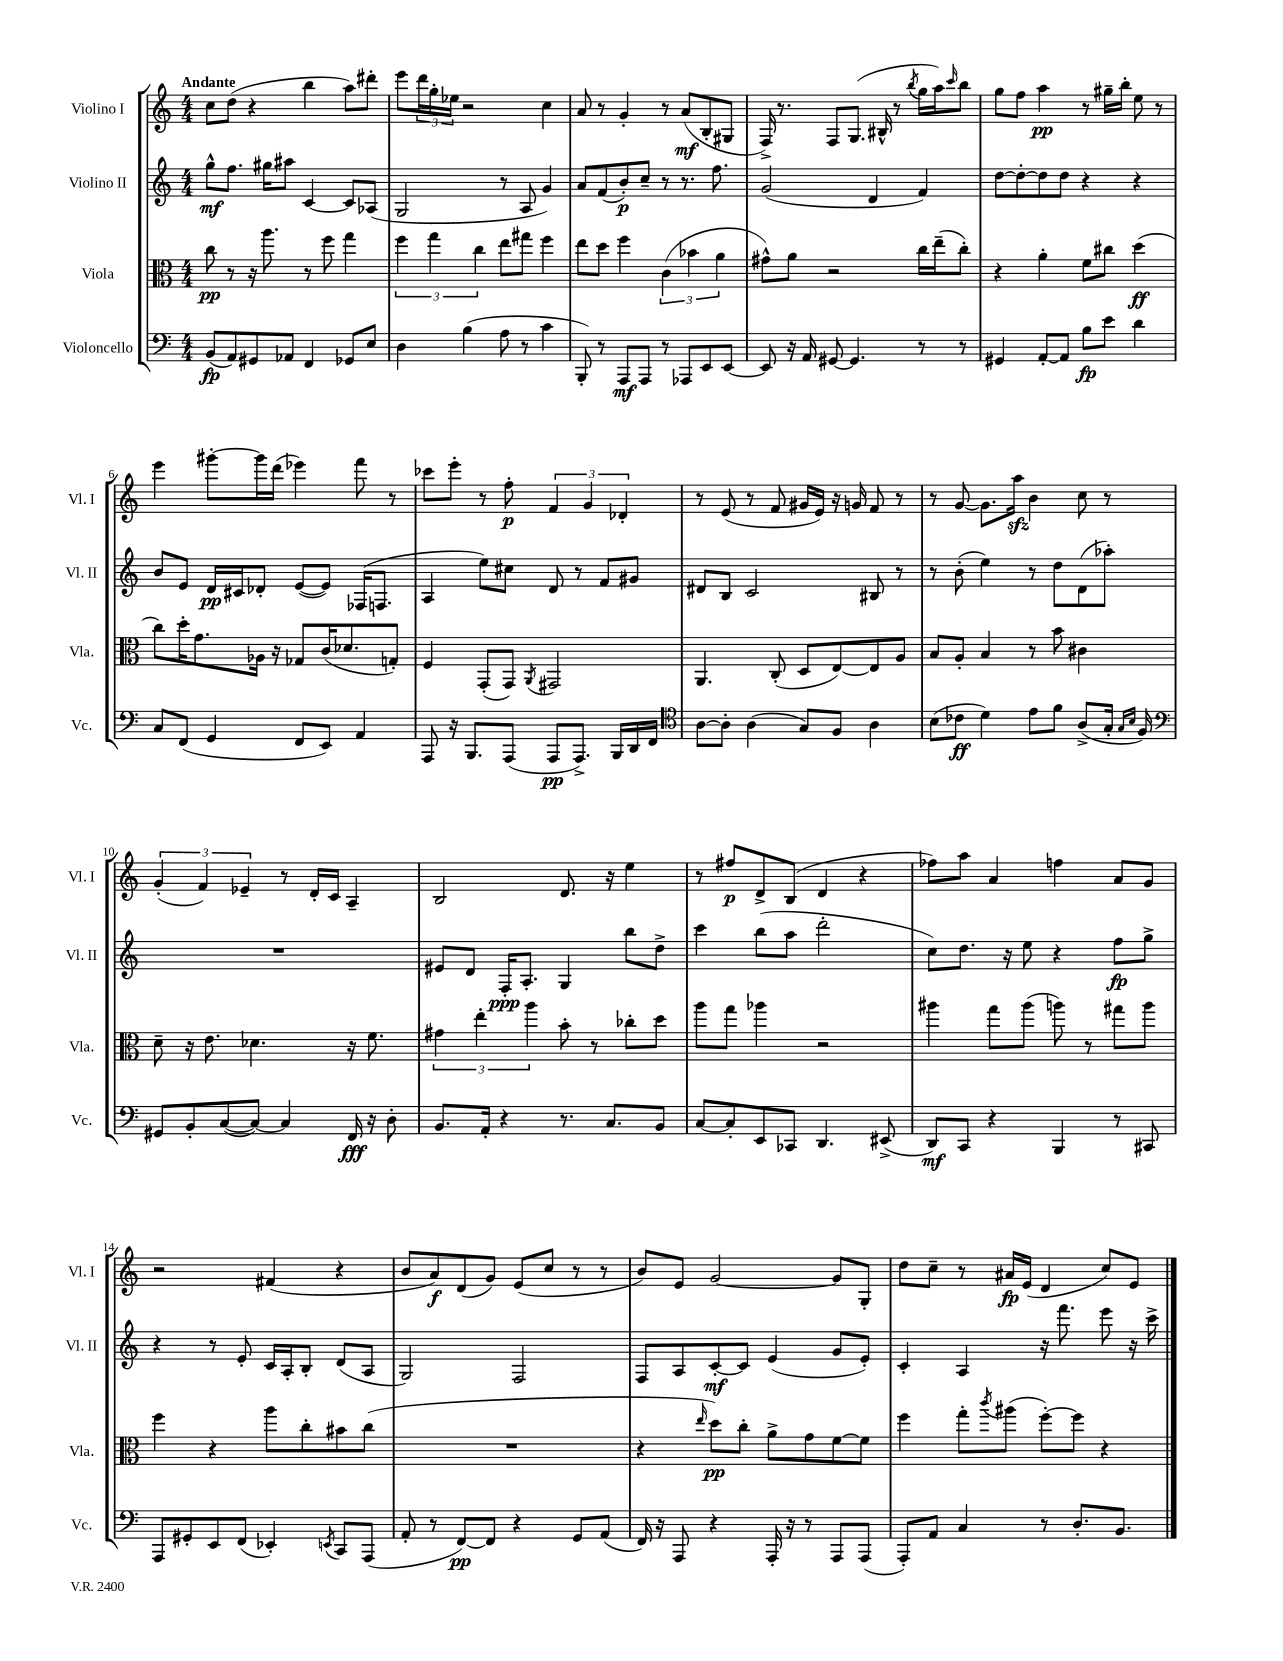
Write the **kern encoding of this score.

**kern	**kern	**kern	**kern
*staff4	*staff3	*staff2	*staff1
*clefF4	*clefC3	*clefG2	*clefG2
*k[]	*k[]	*k[]	*k[]
*M4/4	*M4/4	*M4/4	*M4/4
(8BB	8cc	8gg^^	8cc
8AA)	8r	8.ff	(8dd
8GG#	16r	.	4r
.	8.aa	16gg#	.
8AA-	.	8aa#	.
4FF	8r	[4c	4bb
.	8ff	.	.
8GG-	4gg	8c]	8aa)
8E	.	(8A-	8ddd#'
=	=	=	=
4D	6ff	2G	8eee
.	.	.	24ddd
.	6gg	.	24gg'
.	.	.	24ee-
(4B	.	.	2r
.	6cc	.	.
8A	8ee	8r	.
8r	8gg#	8A	.
4c	4ff	4g)	4cc
=	=	=	=
8BBB')	8ee	8a	8a
8r	8dd	(8f	8r
8AAA	4ff	8b')	4g'
8AAA	.	8cc~	.
8r	(6c	8r	8r
8AAA-	.	8.r	(8a
.	6b-	.	.
8EE	.	.	8B'
.	.	8.ff	.
.	6a	.	.
[8EE	.	.	8G#
=	=	=	=
8EE]	8g#^^)	(2g	16F^)
.	.	.	8.r
16r	8a	.	.
16AA	.	.	.
[8GG#	2r	.	8F
4.GG#]	.	.	(8.G
.	.	4d	.
.	.	.	16B#^^
.	.	.	8r
.	.	.	8qbb
8r	16cc	4f)	16gg
.	(16ee~	.	16aa)
.	.	.	16qqccc
8r	8cc')	.	8bb
=	=	=	=
4GG#	4r	[8dd	8gg
.	.	8dd'_	8ff
[8AA'	4a'	8dd]	4aa
8AA]	.	8dd	.
8B	8f	4r	8r
8e	8cc#	.	16gg#~
.	.	.	16bb'
4d	(4dd	4r	8ee
.	.	.	8r
=	=	=	=
8C	8cc)	8b	4eee
(8FF	16dd'	8e	.
.	8.g	.	.
4GG	.	16d	[8ggg#'
.	.	16c#	.
.	16A-	8d-'	16ggg#]
.	16r	.	(16ddd
8FF	8G-	([8e	4eee-)
8EE)	(16c	8e])	.
.	8.d-	.	.
4AA	.	(16F-	8fff
.	.	8.F	.
.	8G')	.	8r
=	=	=	=
8AAA	4F	4A	8ccc-
16r	.	.	8eee'
8.BBB	.	.	.
.	(8GG'	8ee)	8r
(8AAA	8GG)	8cc#	8ff'
.	8qAA	.	.
8AAA	2GG#	8d	6f
8.AAA^)	.	8r	.
.	.	.	6g
.	.	8f	.
16BBB	.	.	.
.	.	.	6d-'
16DD	.	8g#	.
16FF	.	.	.
=	=	=	=
*clefC4	*	*	*
[8A	4.AA	8d#	8r
8A']	.	8B	(8e
(4A	.	2c	8r
.	(8C'	.	8f
8G)	8D	.	16g#
.	.	.	16e)
8F	[8E)	.	16r
.	.	.	16g
4A	8E]	8B#	8f
.	8A	8r	8r
=	=	=	=
(8B	8B	8r	8r
8c-	8A'	(8b'	[8g
4d)	4B	4ee)	8.g]
.	.	.	16aa
8e	8r	8r	4b
8f	8b	8dd	.
(8A^	4c#	(8d	8cc
16G'	.	8aa-')	8r
16qqG	.	.	.
16qqB	.	.	.
16F)	.	.	.
=	=	=	=
*clefF4	*	*	*
8GG#	8d~	1r	(6g'
8BB'	16r	.	.
.	.	.	6f)
.	8.e	.	.
([8C	.	.	.
.	.	.	6e-~
8C_)	4.d-	.	.
4C]	.	.	8r
.	.	.	16d'
.	.	.	16c
16FF	16r	.	4A~
16r	8.f	.	.
8D'	.	.	.
=	=	=	=
8.BB	6g#	8e#	2B
.	.	8d	.
.	6ee'	.	.
16AA'	.	.	.
4r	.	16F'	.
.	.	8.A'	.
.	6aa	.	.
8.r	8b'	4G	8.d
.	8r	.	.
8.C	.	.	16r
.	8cc-'	8bb	4ee
8BB	8dd	8dd^	.
=	=	=	=
[8C	8aa	4ccc	8r
8C']	8gg	.	8ff#
8EE	4aa-	(8bb	8d^
8CC-	.	8aa	(8B
4.DD	2r	2ddd'	4d
.	.	.	4r
(8EE#^	.	.	.
=	=	=	=
8DD)	4aa#	8cc)	8ff-)
8CC	.	8.dd	8aa
4r	8gg	.	4a
.	.	16r	.
.	(8aa#	8ee	.
4BBB	8aa)	4r	4ff
.	8r	.	.
8r	8gg#	8ff	8a
8CC#	8aa	8gg^	8g
=	=	=	=
8AAA	4ff	4r	2r
8GG#'	.	.	.
8EE	4r	8r	.
(8FF	.	8e'	.
4EE-')	8aa	16c	(4f#
.	.	16A'	.
.	8cc'	8B'	.
8qEE	.	.	.
8CC	8b#	(8d	4r
(8AAA	(8cc	8A	.
=	=	=	=
8AA'	1r	2G)	8b
8r	.	.	8a)
[8FF)	.	.	(8d
8FF]	.	.	8g)
4r	.	2F	(8e
.	.	.	8cc
8GG	.	.	8r
(8AA	.	.	8r
=	=	=	=
16FF)	4r	8F	8b)
16r	.	.	.
8AAA	.	8A	8e
.	16qqee	.	.
4r	8dd)	[8c'	[2g
.	8cc'	8c]	.
16AAA'	8a^	(4e	.
16r	.	.	.
8r	8g	.	.
8AAA	[8f	8g	8g]
(8AAA	8f]	8e')	8G'
=	=	=	=
8AAA')	4ff	4c'	8dd
8AA	.	.	8cc~
4C	8gg'	4A	8r
.	8qccc	.	.
.	(8aa#	.	16a#
.	.	.	(16e
8r	[8ff')	16r	4d
.	.	8.fff	.
8.D'	8ff]	.	.
.	4r	8eee	8cc)
8.BB	.	.	.
.	.	16r	8e
.	.	16ccc^	.
==	==	==	==
*-	*-	*-	*-
